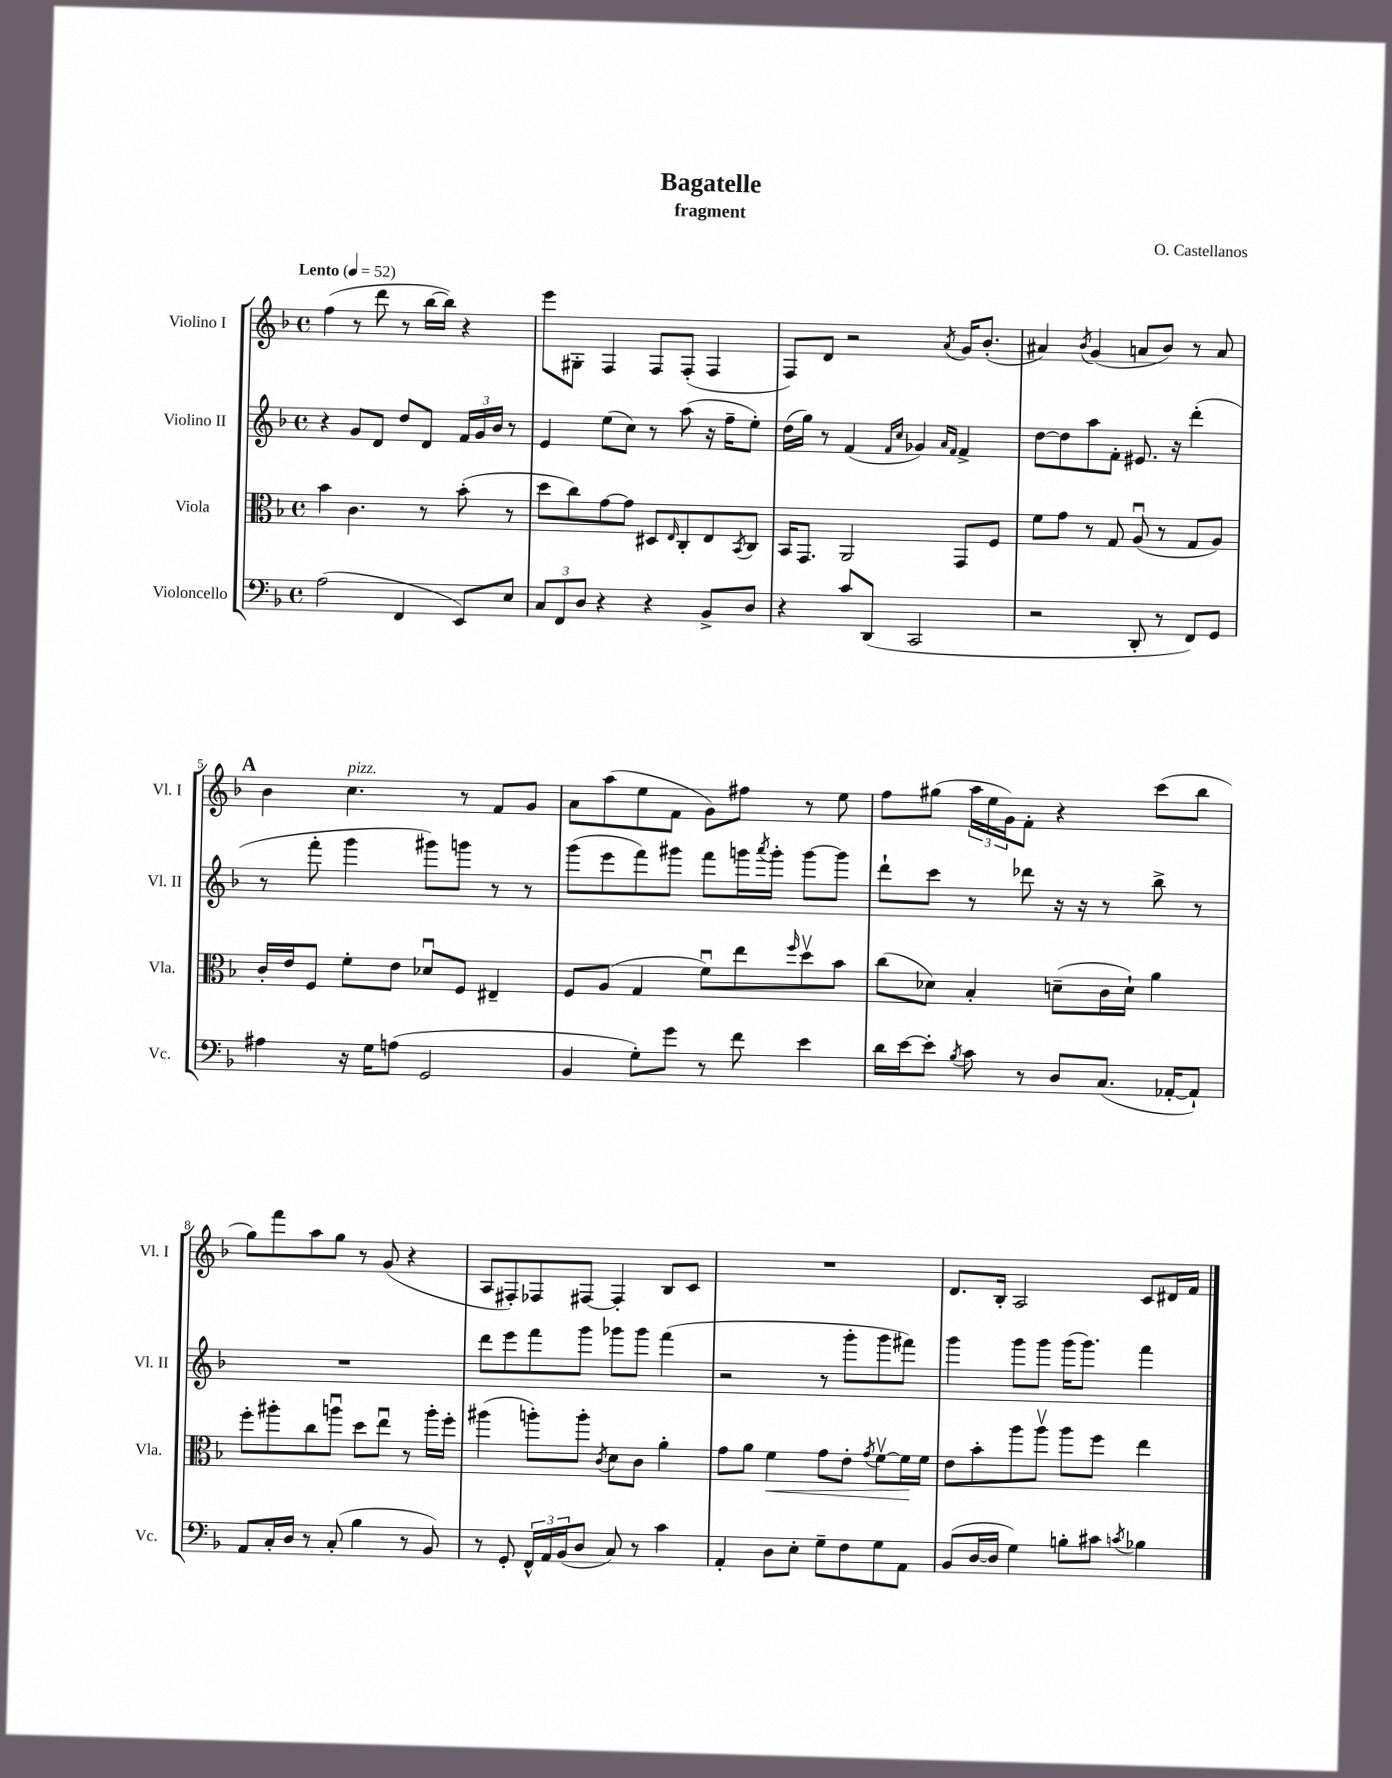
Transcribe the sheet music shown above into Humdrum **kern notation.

**kern	**kern	**kern	**kern
*staff4	*staff3	*staff2	*staff1
*clefF4	*clefC3	*clefG2	*clefG2
*k[b-]	*k[b-]	*k[b-]	*k[b-]
*M4/4	*M4/4	*M4/4	*M4/4
*met(c)	*met(c)	*met(c)	*met(c)
*MM52	*MM52	*MM52	*MM52
(2A	4b-	4r	(4ff
.	4.c	8g	8r
.	.	8d	8ddd
4FF	.	8dd	8r
.	8r	8d	[16bb-
.	.	.	16bb-])
8EE)	(8b-'	24f	4r
.	.	24g	.
.	.	24b-	.
8E	8r	8r	.
=	=	=	=
12C	8dd	4e	8eee
12FF	.	.	.
.	8cc)	.	8G#'
12D	.	.	.
4r	[8g	(8ee	4F
.	8g]	8cc)	.
4r	8D#	8r	8F
.	16qqE	.	.
.	8C'	(8aa	(8F'
8BB-^	8E	16r	4F
.	.	16ff~	.
.	8qBB-	.	.
8D	8C	8ee')	.
=	=	=	=
4r	16BB-	(16dd	8F)
.	8.GG	16gg)	.
.	.	8r	8d
8c	2AA	(4f	2r
(8DD	.	.	.
.	.	16qqf	.
.	.	16qqcc	.
2CC	.	4g-)	.
.	.	16qqa	.
.	.	16qqf	8qa
.	8GG	4f^	16g
.	.	.	(8.b-'
.	8F	.	.
=	=	=	=
2r	8f	[8dd	4a#)
.	8g	8dd]	.
.	.	.	8qb-
.	8r	8aa	(4g
.	8G	8f'	.
8DD'	(8Au	8.e#	8a
8r	8r	.	8b-)
.	.	16r	.
8FF)	8G	(4ddd'	8r
8GG	8A)	.	8a
=	=	=	=
4A#	16c'	8r	4b-
.	16e	.	.
.	8F	8fff'	.
16r	8f'	4ggg	4.cc
16G	.	.	.
(8A	8e	.	.
2GG	8d-u	8ggg#)	.
.	8F	8ggg	8r
.	4E#~	8r	8f
.	.	8r	8g
=	=	=	=
4BB-	8F	(8ggg	8a
.	(8A	8eee	(8aa
8G')	4G	8fff)	8ee
8g	.	8ggg#	8f
8r	8fu)	8fff	8g)
8f	8ee	16ggg	8ff#
.	.	8qaaa	.
.	.	16ggg'	.
.	16qqff	.	.
4e	8ddv	[8ggg	8r
.	8b-	8ggg]	8ee
=	=	=	=
16d	(8cc	8ddd`	8ff
[16e	.	.	.
8e']	8d-)	8ccc	(8gg#
8qB-	.	.	.
8c	4B-'	8r	24aa
.	.	.	24ee
.	.	.	24g)
8r	.	8ddd-	8f'
8D	(8d~	16r	4r
.	.	16r	.
(8.C	16c	8r	.
.	16d`)	.	.
.	4a	8bb-^	(8ccc
[16AA-'	.	.	.
8AA-`])	.	8r	8bb-
=	=	=	=
8AA	8ff'	1r	8gg)
16C'	8aa#'	.	8fff
16D	.	.	.
8r	8cc	.	8aa
(8C'	8aau	.	8gg
4B-	8dd	.	8r
.	8eeu	.	(8g
8r	8r	.	4r
8BB-)	16aa'	.	.
.	16ff'	.	.
=	=	=	=
8r	(4aa#	8ddd	8A
8GG'	.	8eee	8F#')
24FF^^	8aa')	8fff	8F-
24AA	.	.	.
(24BB-	.	.	.
8D	8aa'	8ggg	[8F#
.	8qc	.	.
8C)	8d	8ggg-	4F#']
8r	8c	8ggg-	.
4c	4a'	(4fff	8B-
.	.	.	8c
=	=	=	=
4AA'	8g	2r	1r
.	8a	.	.
8D	4f	.	.
8E'	.	.	.
8G~	8g	8r	.
8F	8e'	8ggg'	.
.	8qg	.	.
8G	[8fv	8ggg	.
8AA	16f]	8fff#)	.
.	16f	.	.
=	=	=	=
(8BB-	8e	4ggg	8.d
[16D	8b-'	.	.
16D]	.	.	16B-'
4G)	8aa	8ggg	2A
.	8aav	8ggg	.
8B'	8aa	(16ggg	.
.	.	8.ggg)	.
8c#	8ff	.	.
8qc	.	.	.
4B-	4ee	4fff	8c
.	.	.	16d#
.	.	.	16f
==	==	==	==
*-	*-	*-	*-
